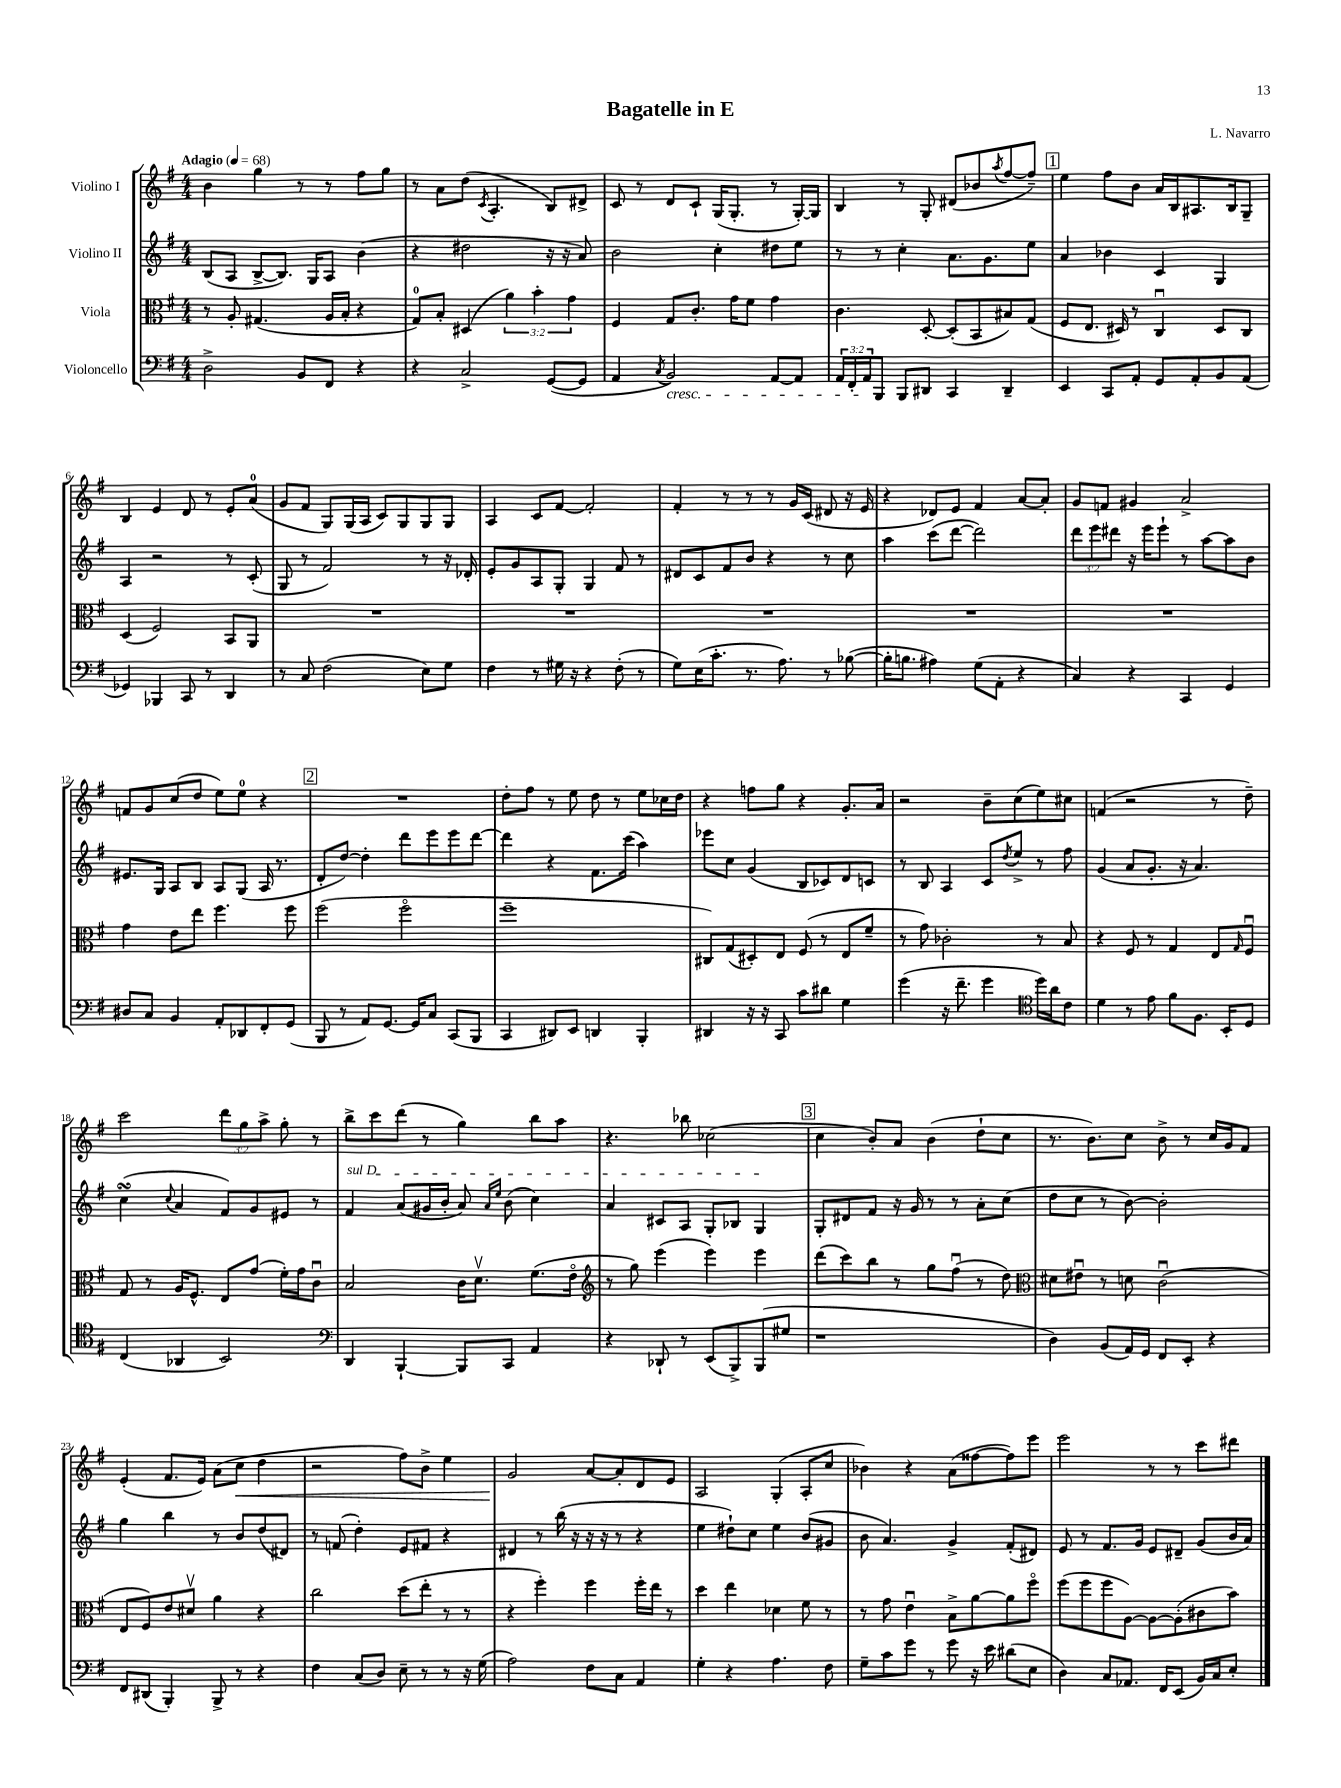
\header { title = "Bagatelle in E" composer = "L. Navarro" }
<<
\new StaffGroup <<
\new Staff = "s0" \with { instrumentName = "Violino I" } {
    \clef treble \key g \major \numericTimeSignature \time 4/4 \override Staff.TupletNumber.text = #tuplet-number::calc-fraction-text \tempo "Adagio" 4 = 68
    b'4 g''4 r8 r8 fis''8 g''8 |
    r8 a'8 d''8( \acciaccatura { c'8 } a4.-. b8) dis'8-> |
    c'8 r8 d'8 c'8-! g16( g8.-. r8 g16~-.) g16 |
    b4 r8 g8-. dis'8( bes'8 \acciaccatura { a''8 } fis''8~ fis''8--) |
    \mark \markup { \box "1" } e''4 fis''8 b'8 a'16 b16 ais8. b16 g8-- |
    b4 e'4 d'8 r8 e'8-. a'8-0( |
    g'8 fis'8 g8) g16( a16 c'8) g8 g8 g8 |
    a4 c'8 fis'8~ fis'2-. |
    fis'4-. r8 r8 r8 g'16 c'16( dis'8 r16 e'16 |
    r4 des'8) e'8 fis'4 a'8~ a'8-. |
    g'8 f'8 gis'4 a'2-> |
    f'8 g'8 c''8( d''8 e''8) e''8-0 r4 |
    \mark \markup { \box "2" } R1 |
    d''8-. fis''8 r8 e''8 d''8 r8 e''8 ces''16 d''16 |
    r4 f''8 g''8 r4 g'8.-. a'16 |
    r2 b'8-- c''8( e''8) cis''8 |
    f'4( r2 r8 d''8--) |
    c'''2 \tuplet 3/2 { d'''8 g''8 a''8-> } g''8-. r8 |
    b''8-> c'''8 d'''8( r8 g''4) b''8 a''8 |
    r4. bes''8 ces''2( |
    \mark \markup { \box "3" } c''4 b'8-.) a'8 b'4( d''8-! c''8 |
    r8. b'8.) c''8 b'8-> r8 c''16 g'16 fis'8 |
    e'4-.( fis'8. e'16) a'8( c''8\< d''4 |
    r2 fis''8) b'8-> e''4 |
    g'2\! a'8~ a'8-. d'8 e'8 |
    a2 g4-.( a8-. c''8 |
    bes'4) r4 a'8( fisis''8~ fisis''8) e'''8 |
    e'''2 r8 r8 c'''8 dis'''8 \bar "|." |
}
\new Staff = "s1" \with { instrumentName = "Violino II" } {
    \clef treble \key g \major \numericTimeSignature \time 4/4 \override Staff.TupletNumber.text = #tuplet-number::calc-fraction-text
    b8( a8 b8~-> b8.) g16 a8 b'4( |
    r4 dis''2 r16 r16 a'8) |
    b'2 c''4-. dis''8 e''8 |
    r8 r8 c''4-. a'8. g'8. e''8 |
    \mark \markup { \box "1" } a'4 bes'4 c'4 g4 |
    a4 r2 r8 c'8-.( |
    g8 r8 fis'2) r8 r16 des'16-. |
    e'8-. g'8 a8 g8-. g4 fis'8 r8 |
    dis'8 c'8 fis'8 b'8 r4 r8 c''8 |
    a''4 c'''8( d'''8~ d'''2) |
    \tuplet 3/2 { d'''8 e'''8 dis'''8 } r16 e'''16 e'''8-! r8 a''8~ a''8 b'8 |
    eis'8. g16 a8 b8 a8 g8( a16 r8. |
    \mark \markup { \box "2" } d'8-. d''8~) d''4-. d'''8 e'''8 e'''8 d'''8~ |
    d'''4 r4 fis'8. c'''16( a''4) |
    ees'''8 c''8 g'4( b8 ces'8) d'8 c'8 |
    r8 b8 a4 c'8 \acciaccatura { d''8 } e''8-> r8 fis''8 |
    g'4( a'8 g'8.-. r16 a'4.) |
    c''4\turn( \appoggiatura { c''8 } a'4 fis'8) g'8 eis'8 r8 |
    \once \override TextSpanner.bound-details.left.text = \markup { \italic "sul D" } fis'4\startTextSpan a'8( gis'16 b'16-. a'8) \grace { a'16 e''16 } b'8( c''4) |
    a'4 cis'8 a8 g8-. bes8 g4\stopTextSpan |
    \mark \markup { \box "3" } g8-. dis'8 fis'8 r16 g'16 r8 r8 a'8-. c''8( |
    d''8 c''8 r8 b'8~) b'2-. |
    g''4 b''4 r8 b'8 d''8( dis'8) |
    r8 f'8( d''4-.) e'8 fis'8 r4 |
    dis'4 r8 b''16( r16 r16 r16 r8 r4 |
    e''4 dis''8-!) c''8 e''4 b'8( gis'8 |
    b'8 a'4.) g'4-> fis'8-.( dis'8) |
    e'8 r8 fis'8. g'16 e'8 dis'8-- g'8( b'16 a'16) \bar "|." |
}
\new Staff = "s2" \with { instrumentName = "Viola" } {
    \clef alto \key g \major \numericTimeSignature \time 4/4 \override Staff.TupletNumber.text = #tuplet-number::calc-fraction-text
    r8 a8-. gis4.( a16 b16-. r4 |
    g8-0) b8-. dis4( \tuplet 3/2 { a'4) b'4-. g'4 } |
    fis4 g8 c'8.-. g'16 fis'8 g'4 |
    c'4. d8~-. d8-.( b,8 bis8) g8( |
    \mark \markup { \box "1" } fis8 e8. dis16) r8 c4\downbow dis8 c8 |
    d4( fis2) b,8 a,8 |
    R1 |
    R1 |
    R1 |
    R1 |
    R1 |
    g'4 e'8 e''8 fis''4. fis''8 |
    \mark \markup { \box "2" } fis''2( fis''2\flageolet |
    fis''1-- |
    cis8) g8( dis8-.) e8 fis8( r8 e8 fis'8-- |
    r8 g'8) ces'2-. r8 b8 |
    r4 fis8 r8 g4 e8 \grace { g16 } fis8\downbow |
    g8 r8 a16 fis8.-^ e8 g'8( fis'16-.) g'16 c'8\downbow |
    b2 c'16 d'8.\upbow fis'8.( e'16\flageolet |
    \clef treble r8 g''8) e'''4( e'''4) e'''4 |
    \mark \markup { \box "3" } d'''8( c'''8) b''8 r8 g''8 fis''8\downbow( r8 d''8) |
    \clef alto dis'8 eis'8\downbow r8 d'8 c'2\downbow( |
    e8 fis8) e'8 dis'8\upbow a'4 r4 |
    c''2 d''8( e''8-. r8 r8 |
    r4 fis''4-.) fis''4 fis''16-. e''16 r8 |
    d''4 e''4 des'4 fis'8 r8 |
    r8 g'8 e'4\downbow b8-> a'8~ a'8 fis''8\flageolet |
    fis''8( fis''8 fis''8 a8~) a8~ a8-.( cis'8 b'8) \bar "|." |
}
\new Staff = "s3" \with { instrumentName = "Violoncello" } {
    \clef bass \key g \major \numericTimeSignature \time 4/4 \override Staff.TupletNumber.text = #tuplet-number::calc-fraction-text
    d2-> b,8 fis,8 r4 |
    r4 c2-> g,8~( g,8 |
    a,4 \acciaccatura { c8 } b,2\cresc) a,8~ a,8 |
    \tuplet 3/2 { a,16 fis,16-. a,16\! } b,,8 b,,8 dis,8 c,4 dis,4-- |
    \mark \markup { \box "1" } e,4 c,8 a,8-. g,8 a,8-. b,8 a,8( |
    ges,4) bes,,4 c,8 r8 d,4 |
    r8 c8 fis2( e8) g8 |
    fis4 r8 gis16 r16 r4 fis8-.( r8 |
    g8) e16( c'8.-. r8. a8.) r8 bes8~( |
    bes16-. b8. ais4) g8( a,8-. r4 |
    c4) r4 c,4 g,4 |
    dis8 c8 b,4 a,8-. des,8 fis,8-. g,8( |
    \mark \markup { \box "2" } b,,8 r8 a,8) g,8.~ g,16 c8 c,8( b,,8 |
    c,4 dis,8) e,8 d,4 b,,4-. |
    dis,4 r16 r16 c,8 c'8 dis'8 g4 |
    g'4( r16 fis'8.-- g'4 \clef tenor d''16) a'16 c'8 |
    d'4 r8 e'8 fis'8 fis8. b,16-. d8 |
    c4( aes,4 b,2) |
    \clef bass d,4 b,,4~-! b,,8 c,8 a,4 |
    r4 des,8-! r8 e,8( b,,8->) b,,8( gis8 |
    \mark \markup { \box "3" } r1 |
    d4) b,8( a,16) g,16 fis,8 e,8-. r4 |
    fis,8 dis,8( b,,4-.) b,,8-> r8 r4 |
    fis4 c8( d8) e8-- r8 r8 r16 g16( |
    a2) fis8 c8 a,4 |
    g4-. r4 a4. fis8 |
    g8-- c'8 g'8 r8 g'8 r16 e'16 dis'8( e8 |
    d4) c8 aes,8. fis,16 e,8( b,16) c16 e8-. \bar "|." |
}
>>
>>
